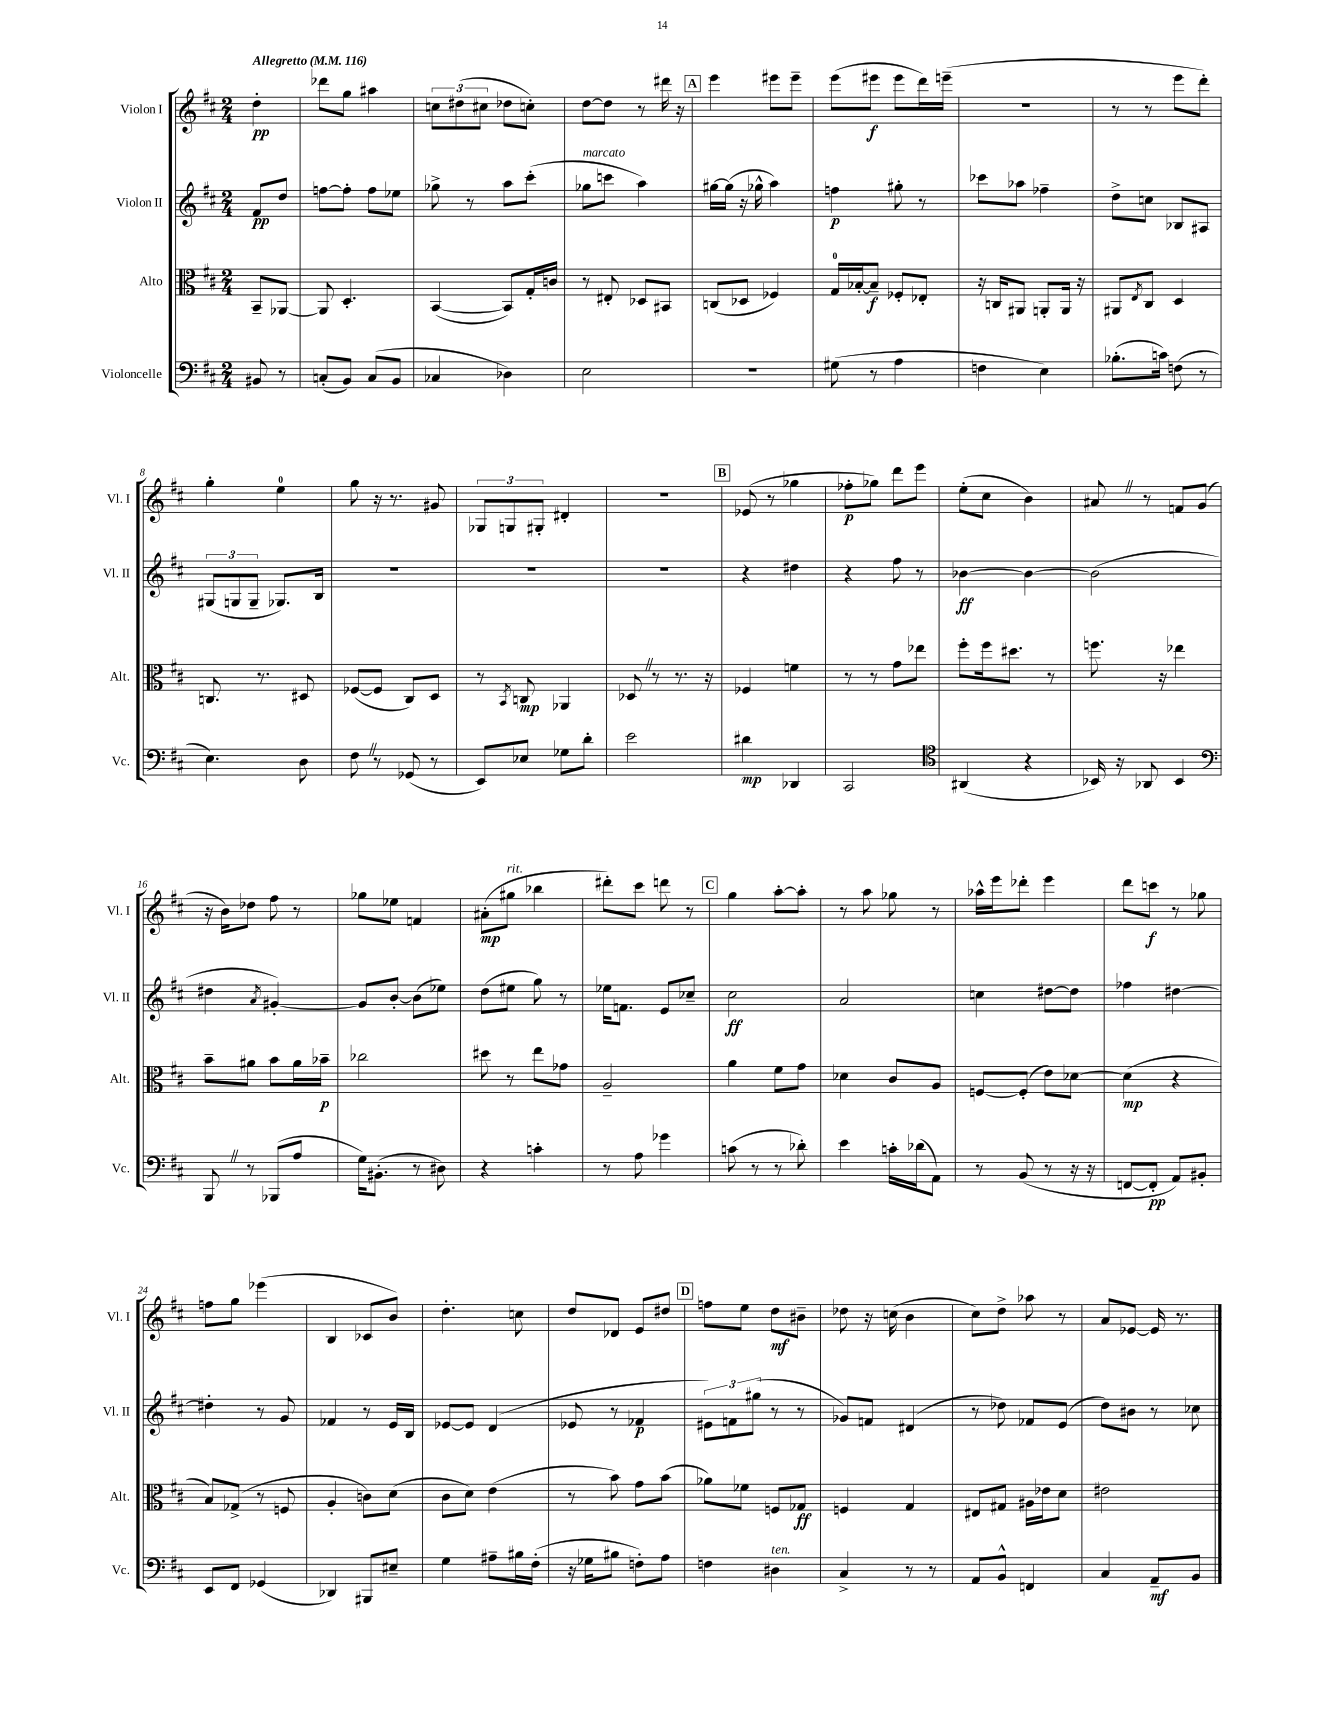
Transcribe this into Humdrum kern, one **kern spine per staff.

**kern	**dynam	**kern	**dynam	**kern	**dynam	**kern	**dynam
*part4	*part4	*part3	*part3	*part2	*part2	*part1	*part1
*staff4	*staff4	*staff3	*staff3	*staff2	*staff2	*staff1	*staff1
*I"Violoncelle	*	*I"Alto	*	*I"Violon II	*	*I"Violon I	*
*I'Vc.	*	*I'Alt.	*	*I'Vl. II	*	*I'Vl. I	*
*clefF4	*	*clefC3	*	*clefG2	*	*clefG2	*
*k[f#c#]	*	*k[f#c#]	*	*k[f#c#]	*	*k[f#c#]	*
*M2/4	*	*M2/4	*	*M2/4	*	*M2/4	*
*MM116	*	*MM116	*	*MM116	*	*MM116	*
=	=	=	=	=	=	=	=
!	!	!	!	!	!	!LO:TX:a:B:t=Allegretto	!
8BB#X/	.	8BB~/L	.	8f#/L	pp	4dd'\	pp
8r	.	[8AA-X/J	.	8dd/J	.	.	.
=1	=1	=1	=1	=1	=1	=1	=1
(8Cn'/L	.	8AA-/]	.	[8ffn\L	.	8ddd-X\L	.
8BB/J)	.	4.D'/	.	8ff'\J]	.	8gg\J	.
(8C/L	.	.	.	8ff\L	.	4aa#X\	.
8BB/J	.	.	.	8ee-X\J	.	.	.
=2	=2	=2	=2	=2	=2	=2	=2
4C-X/	.	([4BB/	.	8gg-X^\	.	12ccn\L	.
.	.	.	.	.	.	(12dd#X\	.
.	.	.	.	8r	.	.	.
.	.	.	.	.	.	12cc#X\J	.
4D-X\)	.	8BB/L])	.	8aa\L	.	8dd-X\L	.
.	.	16G'/L	.	(8ccc#'\J	.	8ccn'\J)	.
.	.	16cn/JJ	.	.	.	.	.
=3	=3	=3	=3	=3	=3	=3	=3
!	!	!	!	!LO:TX:a:i:t=marcato	!	!	!
2E\	.	8r	.	8gg-X\L	.	[8dd\L	.
.	.	8E#X'/	.	8cccn\J	.	8dd\J]	.
.	.	8D-X/L	.	4aa\)	.	8r	.
.	.	8BB#X/J	.	.	.	16ddd#X\	.
.	.	.	.	.	.	16r	.
!!LO:REH:place=s1:t=A
=4	=4	=4	=4	=4	=4	=4	=4
2r	.	(8Cn/L	.	[16gg#X\LL	.	4eee\	.
.	.	.	.	(16gg#\JJ]	.	.	.
.	.	8D-X/J	.	16r	.	.	.
.	.	.	.	16gg-X^^\	.	.	.
.	.	4F-X/)	.	4aa\)	.	8eee#X\L	.
.	.	.	.	.	.	8eee#~\J	.
=5	=5	=5	=5	=5	=5	=5	=5
(8G#X\	.	16G/LL	.	4ffn\	p	(8eee\L	.
.	.	[16B-X'/J	.	.	.	.	.
8r	.	8B-~/J]	f	.	.	8eee#X\J	f
4A\	.	8F-X'/L	.	8gg#X'\	.	8eee#\L	.
.	.	8E-X'/J	.	8r	.	16ddd\L)	.
.	.	.	.	.	.	(16eeen~\JJ	.
=6	=6	=6	=6	=6	=6	=6	=6
4Fn\	.	16r	.	8ccc-X\L	.	2r	.
.	.	16Cn/KL	.	.	.	.	.
.	.	8AA#X/J	.	8aa-X\J	.	.	.
4E\)	.	8AAn'/L	.	4ff-X~\	.	.	.
.	.	16AA/Jk	.	.	.	.	.
.	.	16r	.	.	.	.	.
=7	=7	=7	=7	=7	=7	=7	=7
(8.B-X'\L	.	8AA#X/L	.	8dd^\L	.	8r	.
.	.	8qE/	.	.	.	.	.
.	.	8C#/J	.	8ccn\J	.	8r	.
16cn\Jk)	.	.	.	.	.	.	.
(8Fn\	.	4D/	.	8B-X/L	.	8eee\L	.
8r	.	.	.	8A#X/J	.	8ddd'\J)	.
!!LO:LB:g=z
=8	=8	=8	=8	=8	=8	=8	=8
4.E\)	.	8.Cn/	.	(12G#X/L	.	4gg'\	.
.	.	.	.	12Gn/	.	.	.
.	.	.	.	12G~/J	.	.	.
.	.	8.r	.	.	.	.	.
.	.	.	.	8.G-X/L)	.	4ee\	.
8D\	.	8D#X/	.	.	.	.	.
.	.	.	.	16B/Jk	.	.	.
=9	=9	=9	=9	=9	=9	=9	=9
8F#Z\	.	([8F-X/L	.	2r	.	8gg\	.
8r	.	8F-/J]	.	.	.	16r	.
.	.	.	.	.	.	8.r	.
(8GG-X/	.	8C#/L)	.	.	.	.	.
8r	.	8D/J	.	.	.	8g#X/	.
=10	=10	=10	=10	=10	=10	=10	=10
8EE/L)	.	8r	.	2r	.	12G-X/L	.
.	.	.	.	.	.	12Gn/	.
.	.	8qBB/	.	.	.	.	.
8E-X/J	.	8Cn/	mp	.	.	.	.
.	.	.	.	.	.	12G#X'/J	.
8G-X\L	.	4AA-X/	.	.	.	4d#X'/	.
8d'\J	.	.	.	.	.	.	.
=11	=11	=11	=11	=11	=11	=11	=11
2e\	.	8D-XZ/	.	2r	.	2r	.
.	.	8r	.	.	.	.	.
.	.	8.r	.	.	.	.	.
.	.	16r	.	.	.	.	.
!!LO:REH:place=s1:t=B
=12	=12	=12	=12	=12	=12	=12	=12
4d#X\	mp	4F-X/	.	4r	.	(8e-X/	.
.	.	.	.	.	.	8r	.
4DD-X/	.	4fn\	.	4dd#X\	.	4gg-X\	.
=13	=13	=13	=13	=13	=13	=13	=13
2CC#/	.	8r	.	4r	.	8ff-X'\L	p
.	.	8r	.	.	.	8gg-X\J)	.
.	.	8g\L	.	8ff#\	.	8ddd\L	.
.	.	8ee-X\J	.	8r	.	8eee\J	.
=14	=14	=14	=14	=14	=14	=14	=14
*clefC4	*	*	*	*	*	*	*
(4AA#X/	.	8ff#'\L	.	[4b-X\	ff	(8ee'\L	.
.	.	16ff#\k	.	.	.	8cc#\J	.
.	.	8.dd#X\J	.	.	.	.	.
4r	.	.	.	4b-\_	.	4b\)	.
.	.	8r	.	.	.	.	.
=15	=15	=15	=15	=15	=15	=15	=15
16BB-X/)	.	8.ffn\	.	(2b-\]	.	8a#XZ/	.
16r	.	.	.	.	.	.	.
8AA-X/	.	.	.	.	.	8r	.
.	.	16r	.	.	.	.	.
4BB-/	.	4ee-X\	.	.	.	8fn/L	.
.	.	.	.	.	.	(8g/J	.
!!LO:LB:g=z
=16	=16	=16	=16	=16	=16	=16	=16
*clefF4	*	*	*	*	*	*	*
8BBBZ/	.	8b~\L	.	4dd#X\	.	16r	.
.	.	.	.	.	.	16b\KL)	.
8r	.	8a#X\J	.	.	.	8dd-X\J	.
.	.	.	.	8qa/	.	.	.
(8BBB-X/L	.	8b\L	.	[4g#X'/)	.	8ff#\	.
8A/J	.	16a#\L	.	.	.	8r	.
.	.	16b-X~\JJ	p	.	.	.	.
=17	=17	=17	=17	=17	=17	=17	=17
16G\KL)	.	2cc-X\	.	8g#/L]	.	8gg-X\L	.
(8.BB#X'\J	.	.	.	.	.	.	.
.	.	.	.	[8b'/J	.	8ee-X\J	.
8r	.	.	.	(8b\L]	.	4fn/	.
8D#X\)	.	.	.	8ee-X\J)	.	.	.
=18	=18	=18	=18	=18	=18	=18	=18
4r	.	8dd#X\	.	(8dd\L	.	(8a#X'\L	mp
!	!	!	!	!	!	!LO:TX:a:i:t=rit.	!
.	.	8r	.	8ee#X\J	.	8gg#X\J	.
4cn'\	.	8ee\L	.	8gg\)	.	4bb-X\	.
.	.	8g-X\J	.	8r	.	.	.
=19	=19	=19	=19	=19	=19	=19	=19
8r	.	2A~/	.	16ee-X\KL	.	8ddd#X'\L)	.
.	.	.	.	8.fn\J	.	.	.
8A\	.	.	.	.	.	8ccc#\J	.
4g-X\	.	.	.	8e/L	.	8dddn\	.
.	.	.	.	8cc-X~/J	.	8r	.
!!LO:REH:place=s1:t=C
=20	=20	=20	=20	=20	=20	=20	=20
(8cn\	.	4a\	.	2cc#\	ff	4gg\	.
8r	.	.	.	.	.	.	.
8r	.	8f#\L	.	.	.	[8aa'\L	.
8d-X'\)	.	8g\J	.	.	.	8aa'\J]	.
=21	=21	=21	=21	=21	=21	=21	=21
4e\	.	4d-X\	.	2a/	.	8r	.
.	.	.	.	.	.	8aa\	.
16cn'\LL	.	8c#/L	.	.	.	8gg-X\	.
(16d-X\J	.	.	.	.	.	.	.
8AA\J)	.	8A/J	.	.	.	8r	.
=22	=22	=22	=22	=22	=22	=22	=22
8r	.	[8Fn/L	.	4ccn\	.	16aa-X^^\LL	.
.	.	.	.	.	.	16eee\J	.
(8BB/	.	(8F'/J]	.	.	.	8ddd-X'\J	.
8r	.	8e\L)	.	[8dd#X\L	.	4eee\	.
16r	.	[8d-X\J	.	8dd#\J]	.	.	.
16r	.	.	.	.	.	.	.
=23	=23	=23	=23	=23	=23	=23	=23
[8FFn/L	.	(4d-\]	mp	4ff-X\	.	8ddd\L	.
8FF'/J]	pp	.	.	.	.	8cccn\J	f
8AA/L)	.	4r	.	[4dd#X\	.	8r	.
8BB#X'/J	.	.	.	.	.	8gg-X\	.
!!LO:LB:g=z
=24	=24	=24	=24	=24	=24	=24	=24
8EE/L	.	8B/L)	.	4dd#X'\]	.	8ffn\L	.
8FF#/J	.	(8G-X^/J	.	.	.	8gg\J	.
(4GG-X/	.	8r	.	8r	.	(4eee-X\	.
.	.	8Fn/	.	8g/	.	.	.
=25	=25	=25	=25	=25	=25	=25	=25
4DD-X/)	.	4A'/	.	4f-X/	.	4B/	.
8BBB#X/L	.	8cn\L)	.	8r	.	8c-X/L	.
8E#X~/J	.	(8d\J	.	16e/LL	.	8b/J)	.
.	.	.	.	16B/JJ	.	.	.
=26	=26	=26	=26	=26	=26	=26	=26
4G\	.	8c#\L	.	[8e-X/L	.	4.dd'\	.
.	.	8d\J)	.	8e-/J]	.	.	.
8A#X~\L	.	(4e\	.	(4d/	.	.	.
16B#X\L	.	.	.	.	.	8ccn\	.
(16F#'\JJ	.	.	.	.	.	.	.
=27	=27	=27	=27	=27	=27	=27	=27
16r	.	8r	.	8e-X/	.	8dd/L	.
16G-X\KL	.	.	.	.	.	.	.
8B#X\J	.	8b\)	.	8r	.	8d-X/J	.
8Fn'\L)	.	8g\L	.	4f-X/	p	8e/L	.
8A\J	.	(8b\J	.	.	.	8dd#X/J	.
!!LO:REH:place=s1:t=D
=28	=28	=28	=28	=28	=28	=28	=28
4Fn\	.	8a-X\L)	.	12e#X\L)	.	8ffn\L	.
.	.	.	.	12fn\	.	.	.
.	.	8f-X\J	.	.	.	8ee\J	.
.	.	.	.	(12gg#X\J	.	.	.
!LO:TX:a:i:t=ten.	!	!	!	!	!	!	!
4D#X\	.	8Fn/L	.	8r	.	8dd\L	mf
.	.	8G-X/J	ff	8r	.	8b#X~\J	.
=29	=29	=29	=29	=29	=29	=29	=29
4C#^/	.	4Fn/	.	8g-X/L)	.	8dd-X\	.
.	.	.	.	8fn/J	.	16r	.
.	.	.	.	.	.	(16ccn\	.
8r	.	4G/	.	(4d#X/	.	4b\	.
8r	.	.	.	.	.	.	.
=30	=30	=30	=30	=30	=30	=30	=30
8AA/L	.	8E#X/L	.	8r	.	8cc#\L)	.
8BB^^/J	.	8G#X/J	.	8dd-X\)	.	8dd^\J	.
4FFn/	.	16A#X\LL	.	8f-X/L	.	8aa-X\	.
.	.	16e-X\J	.	.	.	.	.
.	.	8d\J	.	(8e/J	.	8r	.
=31	=31	=31	=31	=31	=31	=31	=31
4C#/	.	2e#X\	.	8dd\L)	.	8a/L	.
.	.	.	.	8b#X\J	.	[8e-X/J	.
8AA~/L	mf	.	.	8r	.	16e-/]	.
.	.	.	.	.	.	8.r	.
8BB/J	.	.	.	8cc-X\	.	.	.
==	==	==	==	==	==	==	==
*-	*-	*-	*-	*-	*-	*-	*-
